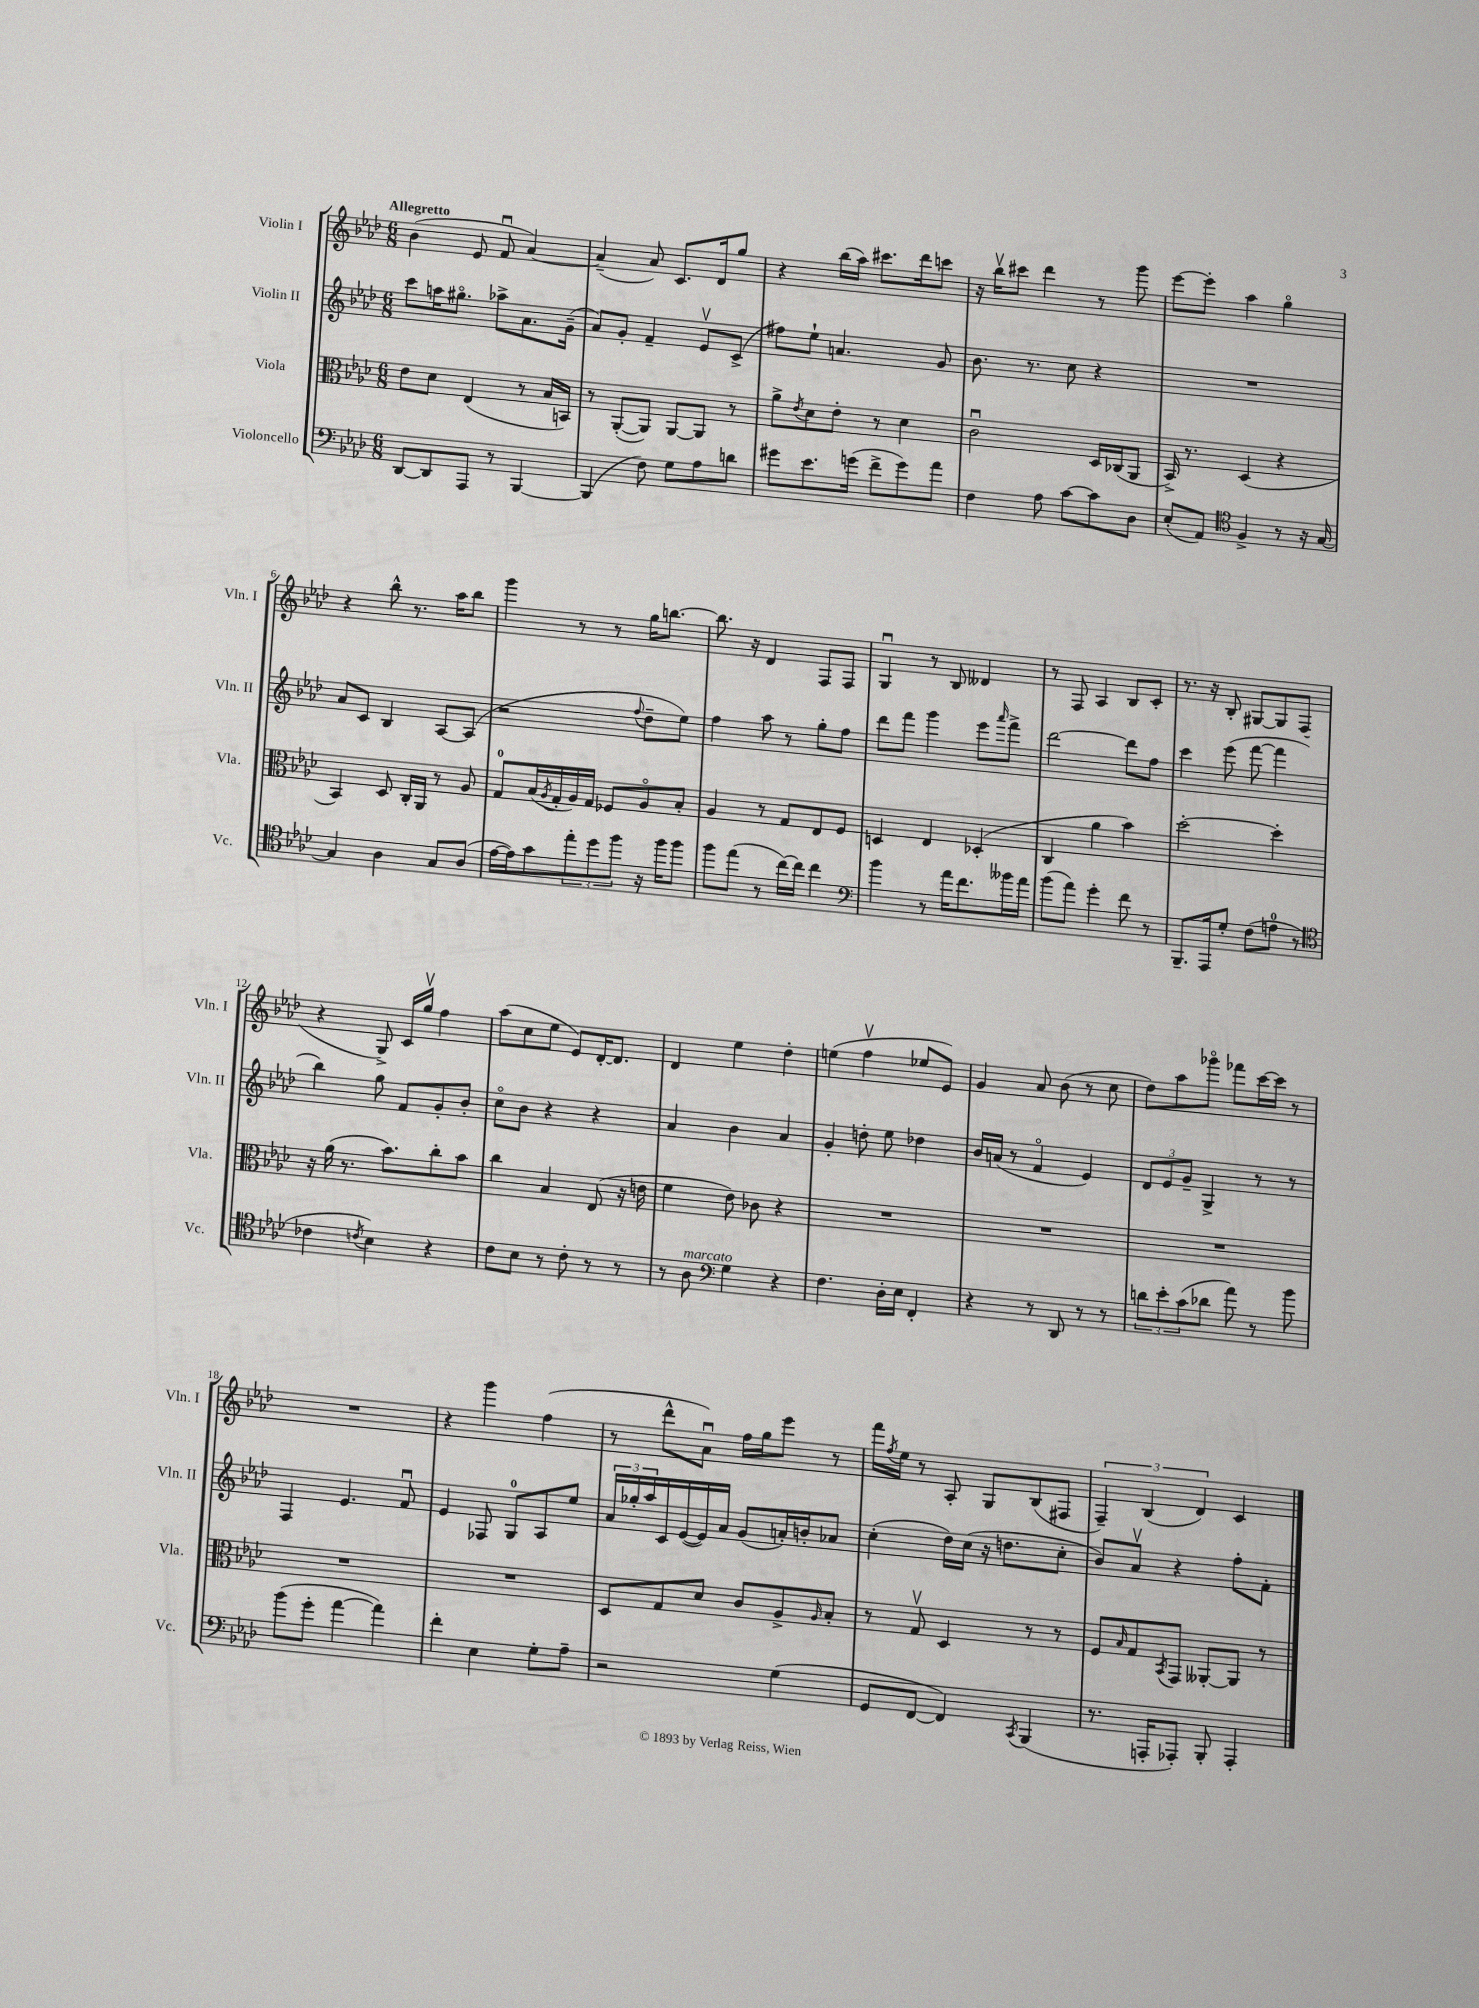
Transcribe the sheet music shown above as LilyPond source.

<<
\new StaffGroup <<
\new Staff = "s0" \with { instrumentName = "Violin I" shortInstrumentName = "Vln. I" } {
    \clef treble \key aes \major \numericTimeSignature \time 6/8 \tempo "Allegretto"
    bes'4( ees'8 f'8\downbow aes'4~) |
    aes'4--( aes'8) c'8. des'16 g''8 |
    r4 bes''16( aes''16) cis'''8. des'''16 c'''8 |
    r16 bes''16\upbow cis'''8 des'''4 r8 g'''8 |
    ees'''8~ ees'''8-. aes''4 g''4\flageolet |
    r4 bes''8-^ r8. aes''16 bes''8 |
    g'''4 r8 r8 g''16 b''8.~ |
    b''8. r16 des'4 f8 f8 |
    g4\downbow r8 bes8 deses'4 |
    r8 f8 aes4 bes8 c'8-. |
    r8. r16 bes8-. gis8~ gis8 f8( |
    r4 g8->) c'16 g''16\upbow f''4 |
    aes''8( c''8 ees''8 ees'8) des'16~-. des'8. |
    des'4 ees''4 des''4-. |
    e''4( f''4\upbow ees''8 ees'8) |
    g'4 aes'8 bes'8( r8 c''8 |
    des''8) aes''8 ges'''8\flageolet fes'''8 c'''16~ c'''16 r8 |
    R2. |
    r4 g'''4 f''4( |
    r8 des'''8-^ aes'8\downbow) f''16 g''16 ees'''8 r8 |
    f'''16 \acciaccatura { f''8 } ees''16 r8 aes8-. g8 bes8( fis8 |
    \tuplet 3/2 { f4--) bes4( des'4) } c'4 \bar "|." |
}
\new Staff = "s1" \with { instrumentName = "Violin II" shortInstrumentName = "Vln. II" } {
    \clef treble \key aes \major \numericTimeSignature \time 6/8
    c'''8 a''16 gis''8.\flageolet aes''8-> aes'8. g'16--( |
    aes'8) g'8-. f'4-- ees'8\upbow c'8->( |
    fis''8) ees''8-! a'4. g'8 |
    bes'8. r8. c''8 r4 |
    R2. |
    aes'8 c'8 bes4 aes8~ aes8( |
    r2 \appoggiatura { f''8 } des''8-- ees''8) |
    f''4 aes''8 r8 g''8-. f''8 |
    des'''8 f'''8 g'''4 ees'''8 \grace { aes'''16 } f'''8-> |
    des'''2~ des'''8 f''8 |
    c'''4 ees'''8( f'''8~ f'''4 |
    bes''4) g''8 f'8 g'8-. bes'8-. |
    c''8\flageolet bes'8 r4 r4 |
    aes'4 bes'4 aes'4 |
    g'4-. d''8-. ees''8 des''4 |
    bes'16 a'16( r8 f'4\flageolet ees'4) |
    \tuplet 3/2 { des'8 ees'8 g'8-- } g4-> r8 r8 |
    f4 ees'4. f'8\downbow |
    ees'4 fes8 g8-0 aes8 ees''8 |
    \tuplet 3/2 { aes'16 ges''16-. aes''16 } c'16 ees'16~( ees'16) aes'16 g'8( a'16-.) b'16-. aes'8 |
    c''4-.( des''16) c''16( r16 d''8. c''8-. |
    bes'8) aes'8\upbow r4 f''8-. f'8-. \bar "|." |
}
\new Staff = "s2" \with { instrumentName = "Viola" shortInstrumentName = "Vla." } {
    \clef alto \key aes \major \numericTimeSignature \time 6/8
    ees'8 des'8 ees4( r8 bes16 b,16) |
    r8 aes,8~-.( aes,8) aes,8~ aes,8 r8 |
    aes'8-> \acciaccatura { ees'8 } des'8 ees'8-. r8 des'4 |
    c'2\downbow des16 ces16( aes,8 |
    bes,16->) r8. des4( r4 |
    bes,4) des8 c16-. aes,16 r8 aes8 |
    g8-0 bes16( \acciaccatura { aes8 } g16-. aes16) g16 fes8 aes8\flageolet bes8-. |
    aes4 r8 g8 ees8 f8 |
    d4 ees4 des4-.( |
    c4 aes'4 bes'4) |
    des''2~-. des''4-. |
    r16 aes'16( r8. bes'8.) c''8-. bes'8 |
    c''4 bes4 ees8( r16 e'16 |
    f'4 ees'8) ces'8 r4 |
    R2. |
    R2. |
    R2. |
    R2. |
    R2. |
    des8 g8 des'8 c'8 aes8-> \grace { aes16 } bes8-. |
    r8 g8\upbow des4 r8 r8 |
    f8 \grace { bes16 } g8 \acciaccatura { bes,8 } g,8 aeses,8~-. aeses,8 r8 \bar "|." |
}
\new Staff = "s3" \with { instrumentName = "Violoncello" shortInstrumentName = "Vc." } {
    \clef bass \key aes \major \numericTimeSignature \time 6/8
    des,8~ des,8 aes,,8 r8 bes,,4~ |
    bes,,4( f8) g8 aes8 d'8 |
    gis'8 ees'8. g'16( f'8-> g'8) aes'8 |
    f4 aes8 c'8~ c'8 des8 |
    ees8-.( aes,8) \clef tenor f4-> r8 r16 g16~ |
    g4 aes4 g8 aes8( |
    ees'16~ ees'16) g'8 \tuplet 3/2 { ees''8-. des''8 f''8 } r16 f''16 f''8 |
    f''8 ees''8( r8 c''16~) c''16 c''4 |
    \clef bass bes'4 r8 aes'16 f'8. beses'16 aes'16 |
    bes'8( aes'8) g'4-. f'8 r8 |
    bes,,8.-- aes,,16 g8-. f8( a8-0 r8 |
    \clef tenor ces'4 \acciaccatura { c'8 } bes4) r4 |
    c'8 bes8 r8 c'8-. r8 r8 |
    r8 aes8^\markup { \italic "marcato" } \clef bass g4 r4 |
    f4. des16-. ees16 f,4-. |
    r4 r8 des,8 r8 r8 |
    \tuplet 3/2 { d'8 ees'8-. c'8( } des'8 aes'8) r8 bes'8 |
    bes'8( g'8-. aes'4~ aes'4) |
    f'4-. ees4 g8-. aes8-- |
    r2 g4( |
    g,8 f,8~ f,4) \acciaccatura { c,8 } bes,,4( |
    r8. a,,16-. aes,,8-.) bes,,8-. aes,,4-. \bar "|." |
}
>>
>>
